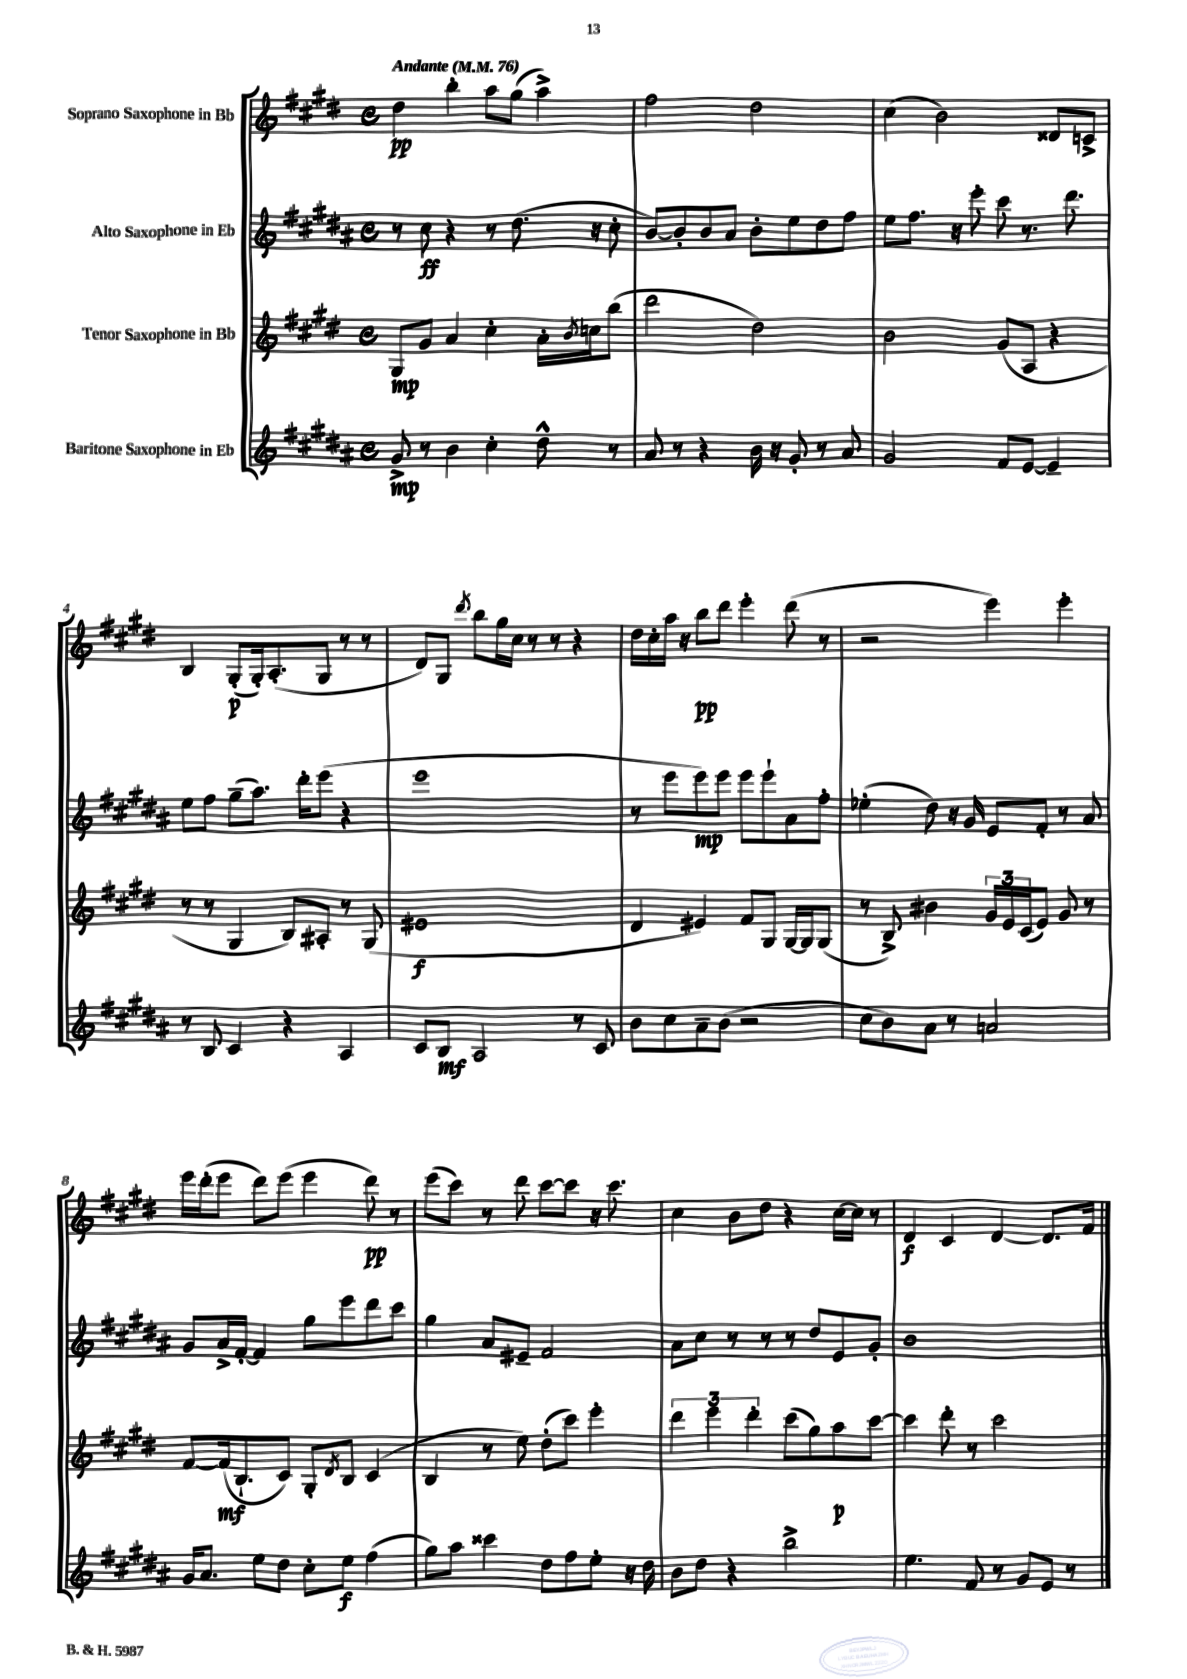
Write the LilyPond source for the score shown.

<<
\new StaffGroup <<
\new Staff = "s0" \with { instrumentName = "Soprano Saxophone in Bb" } {
    \clef treble \key e \major \defaultTimeSignature \time 4/4 \tempo "Andante" 4 = 76
    dis''4\pp b''4-. a''8 gis''8( a''4->) |
    fis''2 dis''2 |
    cis''4( b'2) disis'8 c'8-> |
    b4 gis8-.\p( gis16-.) a8.-.( gis8 r8 r8 |
    dis'8) gis8 \acciaccatura { dis'''8 } b''8 gis''16 cis''16 r8 r8 r4 |
    dis''16 cis''16-. a''16 r16 b''8\pp dis'''8 e'''4-. dis'''8( r8 |
    r2 e'''4) e'''4-. |
    e'''16 dis'''16-.( e'''8 dis'''8) e'''8( e'''4 dis'''8\pp) r8 |
    e'''8( cis'''8) r8 dis'''8 cis'''8~ cis'''8 r16 cis'''8. |
    cis''4 b'8 dis''8 r4 cis''16~ cis''16 r8 |
    dis'4\f cis'4 dis'4~ dis'8. fis'16 \bar "|." |
}
\new Staff = "s1" \with { instrumentName = "Alto Saxophone in Eb" } {
    \clef treble \key b \major \defaultTimeSignature \time 4/4
    r8 cis''8\ff r4 r8 dis''8.( r16 cis''8-. |
    b'8~) b'8-. b'8 ais'8 b'8-. e''8 dis''8 fis''8 |
    e''8 fis''8. r16 e'''8-. cis'''8 r8. dis'''8. |
    e''8 fis''8 gis''8--( ais''8.) dis'''16-. e'''8( r4 |
    e'''1 |
    r8 e'''8 e'''8\mp) e'''8 e'''8 e'''8-! ais'8 fis''8-. |
    ees''4-.( dis''8) r16 gis'16 e'8 fis'8-. r8 ais'8 |
    gis'8 ais'16-> fis'16~-. fis'4 gis''8 e'''8 dis'''8 cis'''8 |
    gis''4 ais'8 eis'8-- fis'2 |
    ais'8 cis''8 r8 r8 r8 dis''8 e'8 gis'8-. |
    b'1 \bar "|." |
}
\new Staff = "s2" \with { instrumentName = "Tenor Saxophone in Bb" } {
    \clef treble \key e \major \defaultTimeSignature \time 4/4
    gis8\mp gis'8 a'4 cis''4-. a'16-. \acciaccatura { b'8 } c''16 b''8( |
    dis'''2 dis''2) |
    b'2 gis'8( a8 r4 |
    r8 r8 gis4 b8) ais8-. r8 gis8( |
    eis'1\f |
    dis'4 eis'4) fis'8 gis8 gis16~ gis16 gis8( |
    r8 b8->) bis'4 \tuplet 3/2 { gis'16 e'16 cis'16( } e'8) gis'8 r8 |
    fis'8~ fis'16\mf( b8.-! cis'8) gis8-. \acciaccatura { dis'8 } b8 cis'4( |
    b4 r8 e''8) dis''8-.( cis'''8) e'''4-. |
    \tuplet 3/2 { dis'''4 e'''4 dis'''4-. } cis'''8( gis''8) a''8\p cis'''8~ |
    cis'''4 dis'''8-. r8 cis'''2 \bar "|." |
}
\new Staff = "s3" \with { instrumentName = "Baritone Saxophone in Eb" } {
    \clef treble \key b \major \defaultTimeSignature \time 4/4
    gis'8->\mp r8 b'4 cis''4-. dis''8-^ r8 |
    ais'8 r8 r4 b'16 r16 gis'8-. r8 ais'8 |
    gis'2 fis'8 e'8~ e'4-- |
    r8 b8 cis'4 r4 ais4 |
    cis'8 b8\mf ais2 r8 cis'8 |
    b'8 cis''8 ais'8-- b'8( r2 |
    cis''8 b'8) ais'8 r8 a'2 |
    gis'16 ais'8. e''8 dis''8 cis''8-. e''8\f fis''4( |
    gis''8) ais''8 cisis'''4 dis''8 fis''8 e''8-. r16 dis''16 |
    b'8 dis''8 r4 b''2-> |
    e''4. fis'8 r8 gis'8 e'8 r8 \bar "|." |
}
>>
>>
